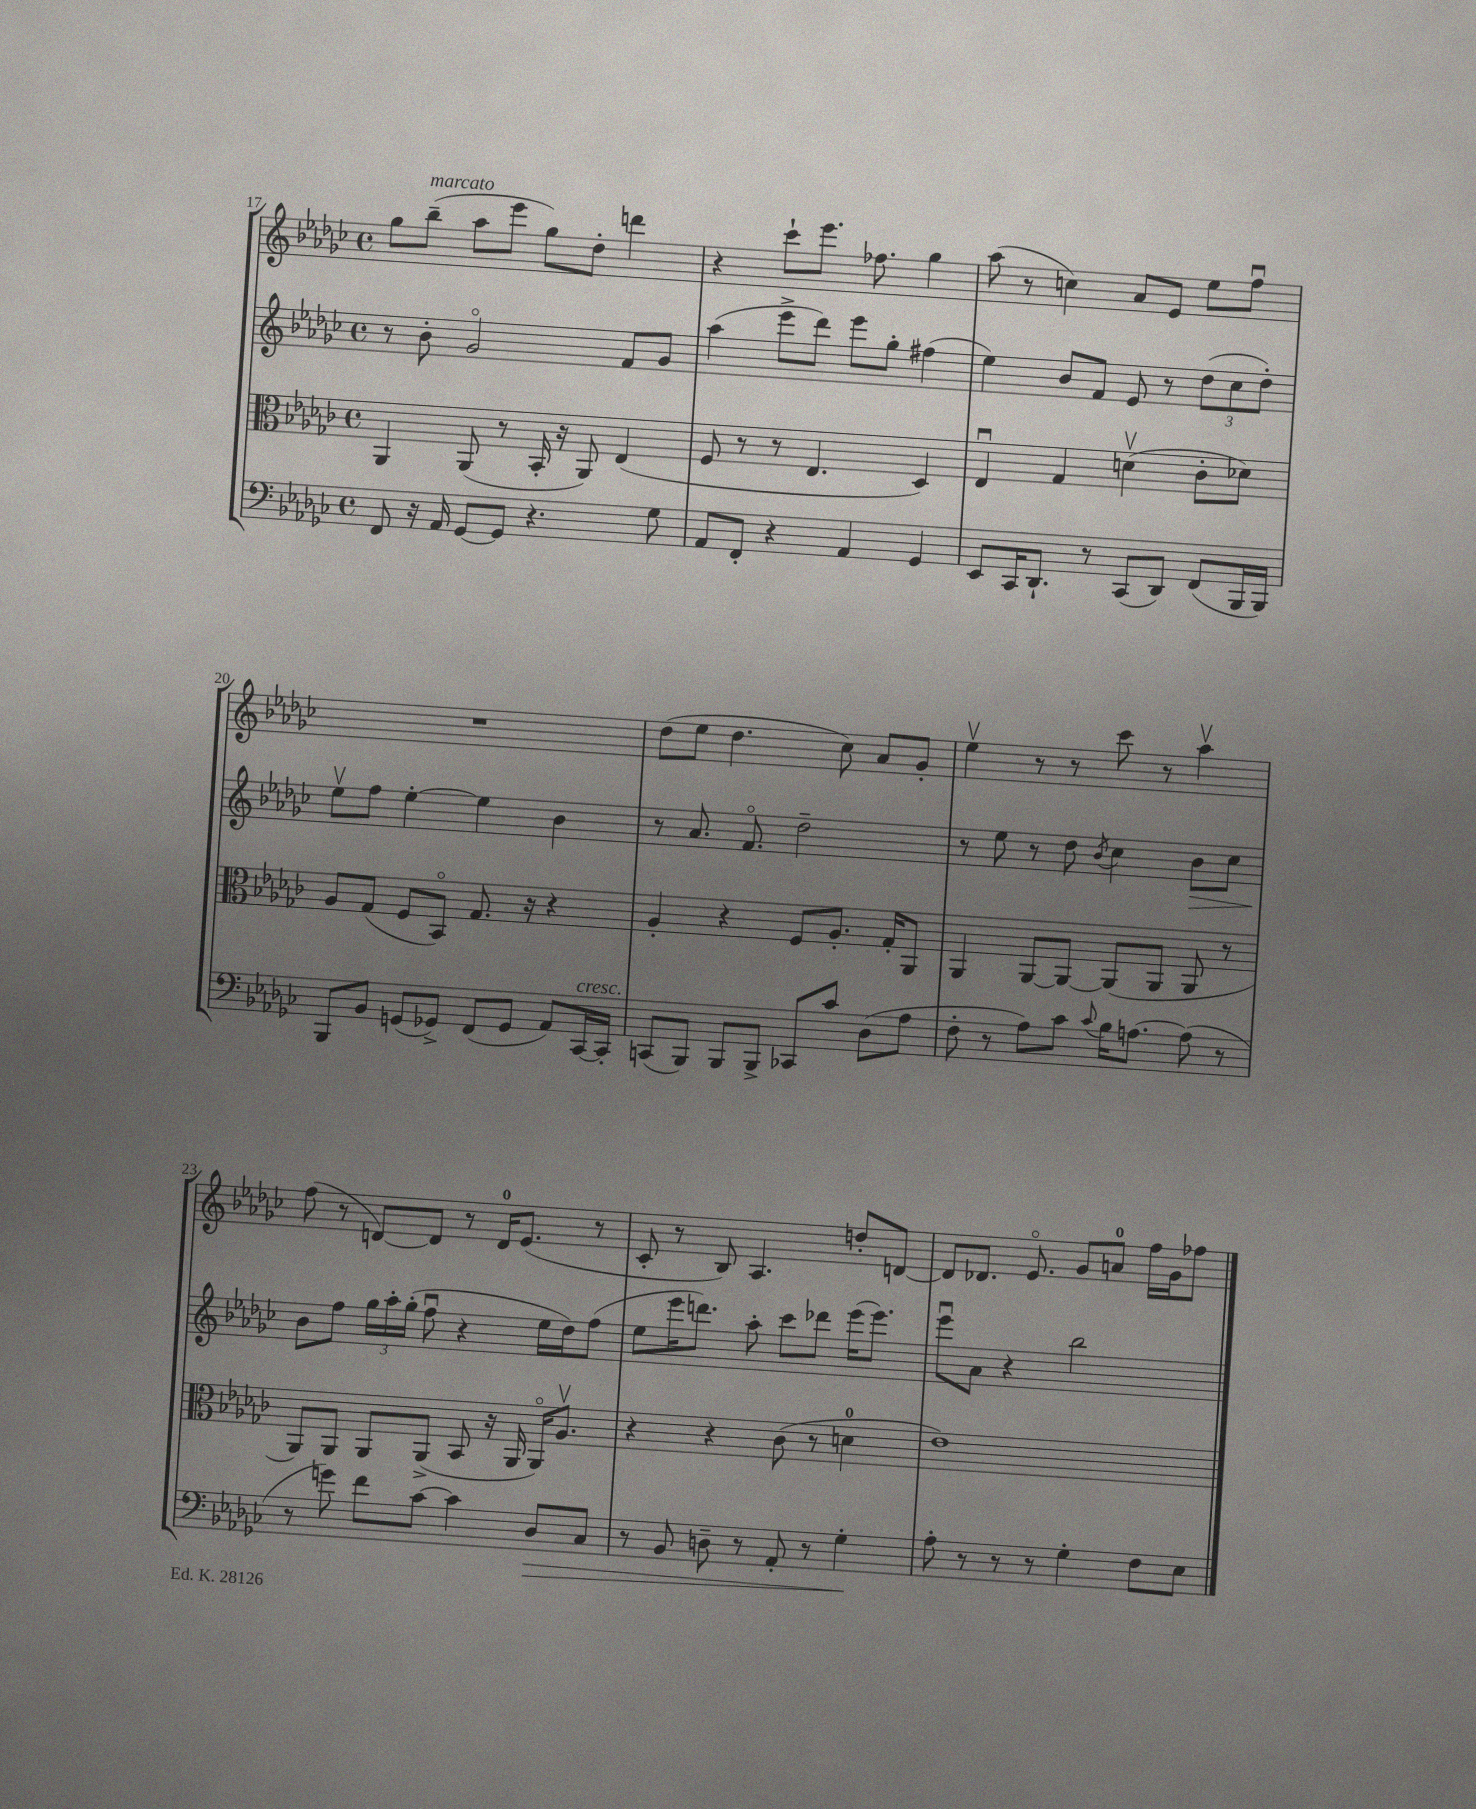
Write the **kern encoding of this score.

**kern	**dynam	**kern	**kern	**dynam	**kern
*part4	*part4	*part3	*part2	*part2	*part1
*staff4	*staff4	*staff3	*staff2	*staff2	*staff1
*clefF4	*	*clefC3	*clefG2	*	*clefG2
*k[b-e-a-d-g-c-]	*	*k[b-e-a-d-g-c-]	*k[b-e-a-d-g-c-]	*	*k[b-e-a-d-g-c-]
*M4/4	*	*M4/4	*M4/4	*	*M4/4
*met(c)	*	*met(c)	*met(c)	*	*met(c)
=17	=17	=17	=17	=17	=17
8FF/	.	4AA-/	8r	.	8gg-\L
!	!	!	!	!	!LO:TX:a:i:t=marcato
16r	.	.	8b-'\	.	(8bb-~\J
16AA-/	.	.	.	.	.
[8GG-/L	.	(8AA-/	2g-/	.	8aa-\L
8GG-/J]	.	8r	.	.	8eee-\J
4.r	.	16BB-'/	.	.	8gg-\L)
.	.	16r	.	.	.
.	.	8AA-/)	.	.	8dd-'\J
.	.	(4E-/	8f/L	.	4dddn\
8G-\	.	.	8g-/J	.	.
=18	=18	=18	=18	=18	=18
8AA-/L	.	8F/	(4aa-\	.	4r
8FF'/J	.	8r	.	.	.
4r	.	8r	8eee-^\L	.	8ccc-`\L
.	.	4.E-/	8ddd-\J)	.	8.eee-\J
4AA-/	.	.	8eee-\L	.	.
.	.	.	.	.	8.ff-X\
.	.	.	8gg-'\J	.	.
4GG-/	.	4D-/)	(4ff#X\	.	4gg-\
=19	=19	=19	=19	=19	=19
8EE-/L	.	4E-u/	4ee-\)	.	(8aa-\
16CC-/K	.	.	.	.	8r
8.DD-`/J	.	.	.	.	.
.	.	4G-/	8b-/L	.	4ccn\)
8r	.	.	8f/J	.	.
(8CC-/L	.	(4dnv\	8e-/	.	8a-/L
8DD-/J)	.	.	8r	.	8e-/J
(8FF/L	.	8c-'\L	(12dd-\L	.	8ee-\L
.	.	.	12cc-\	.	.
16BBB-/L	.	8d-X\J)	.	.	8ffu\J
.	.	.	12dd-'\J)	.	.
16BBB-/JJ)	.	.	.	.	.
!!LO:LB:g=z
=20	=20	=20	=20	=20	=20
8BBB-/L	.	8A-/L	8ee-v\L	.	1r
8BB-/J	.	(8G-/J	8ff\J	.	.
(8GGn/L	.	8F/L	[4ee-'\	.	.
8GG-X^/J)	.	8BB-/J)	.	.	.
(8FF/L	.	8.G-/	4ee-\]	.	.
8GG-/J	.	.	.	.	.
.	.	16r	.	.	.
8AA-/L)	.	4r	4b-\	.	.
!LO:TX:a:i:t=cresc.	!	!	!	!	!
[16CC-/L	.	.	.	.	.
16CC-'/JJ]	.	.	.	.	.
=21	=21	=21	=21	=21	=21
(8CCn/L	.	4A-'/	8r	.	(8dd-\L
8BBB-/J)	.	.	8.a-/	.	8ee-\J
8BBB-/L	.	4r	.	.	4.dd-\
.	.	.	8.f/	.	.
8BBB-^/J	.	.	.	.	.
8CC-X/L	.	8F/L	2dd-~\	.	.
8c-/J	.	8.A-'/J	.	.	8cc-\)
(8D-\L	.	.	.	.	8a-/L
.	.	16G-'/KL	.	.	.
8A-\J	.	8AA-/J	.	.	8g-'/J
=22	=22	=22	=22	=22	=22
8F'\	.	4AA-/	8r	.	4ee-v\
8r	.	.	8ee-\	.	.
8A-\L)	.	[8AA-/L	8r	.	8r
8c-\J	.	8AA-/J_	8dd-\	.	8r
8qqc-/	.	.	8qb-/	.	.
16B-\KL	.	(8AA-/L]	4cc-\	.	8ccc-\
[8.An\J	.	.	.	.	.
.	.	8AA-/J	.	.	8r
!	!	!	!	!LO:HP:b	!
(8A\]	.	8AA-/	8b-\L	>	4aa-v\
8r	.	8r	8cc-\J	.	.
!!LO:LB:g=z
=23	=23	=23	=23	=23	=23
8r	.	8AA-/L)	8b-\L	.	(8ff\
8gn\)	.	8AA-/J	8ff\J	]	8r
8f\L	.	8AA-/L	24gg-\LL	.	[8dn/L)
.	.	.	24aa-'\	.	.
.	.	.	(24gg-'\JJ	.	.
[8c-\J	.	(8AA-^/J	8ffu\	.	8d/J]
4c-\]	.	8BB-/	4r	.	8r
.	.	16r	.	.	16d/KL
.	.	16AA-/	.	.	(8.e-/J
!	!LO:HP:b	!	!	!	!
8D-/L	>	16AA-/KL)	16ee-\LL	.	.
.	.	8.A-v/J	16dd-\J)	.	.
8C-/J	.	.	(8ff\J	.	8r
=24	=24	=24	=24	=24	=24
8r	.	4r	8ee-\L	.	8c-'/
8BB-/	.	.	16eee-\K	.	8r
.	.	.	8.dddn\J)	.	.
8Dn~\	.	4r	.	.	8B-/)
8r	.	.	8aa-'\	.	4.A-/
8AA-'/	.	(8c-\	8ccc-\L	.	.
8r	.	8r	8ddd-X\J	.	.
4G-'\	.	4dn\	(16eee-\KL	.	8ddn'/L
.	.	.	8.eee-\J)	.	.
.	.	.	.	.	[8dn/J
.	]	.	.	.	.
=25	=25	=25	=25	=25	=25
8A-'\	.	1e-)	8eee-u\L	.	8d/L]
8r	.	.	8a-\J	.	8.d-X/J
8r	.	.	4r	.	.
.	.	.	.	.	8.e-/
8r	.	.	.	.	.
4G-'\	.	.	2bb-\	.	8g-/L
.	.	.	.	.	8an/J
8F\L	.	.	.	.	16ff\LL
.	.	.	.	.	16g-\J
8E-\J	.	.	.	.	8ff-X\J
==	==	==	==	==	==
*-	*-	*-	*-	*-	*-
